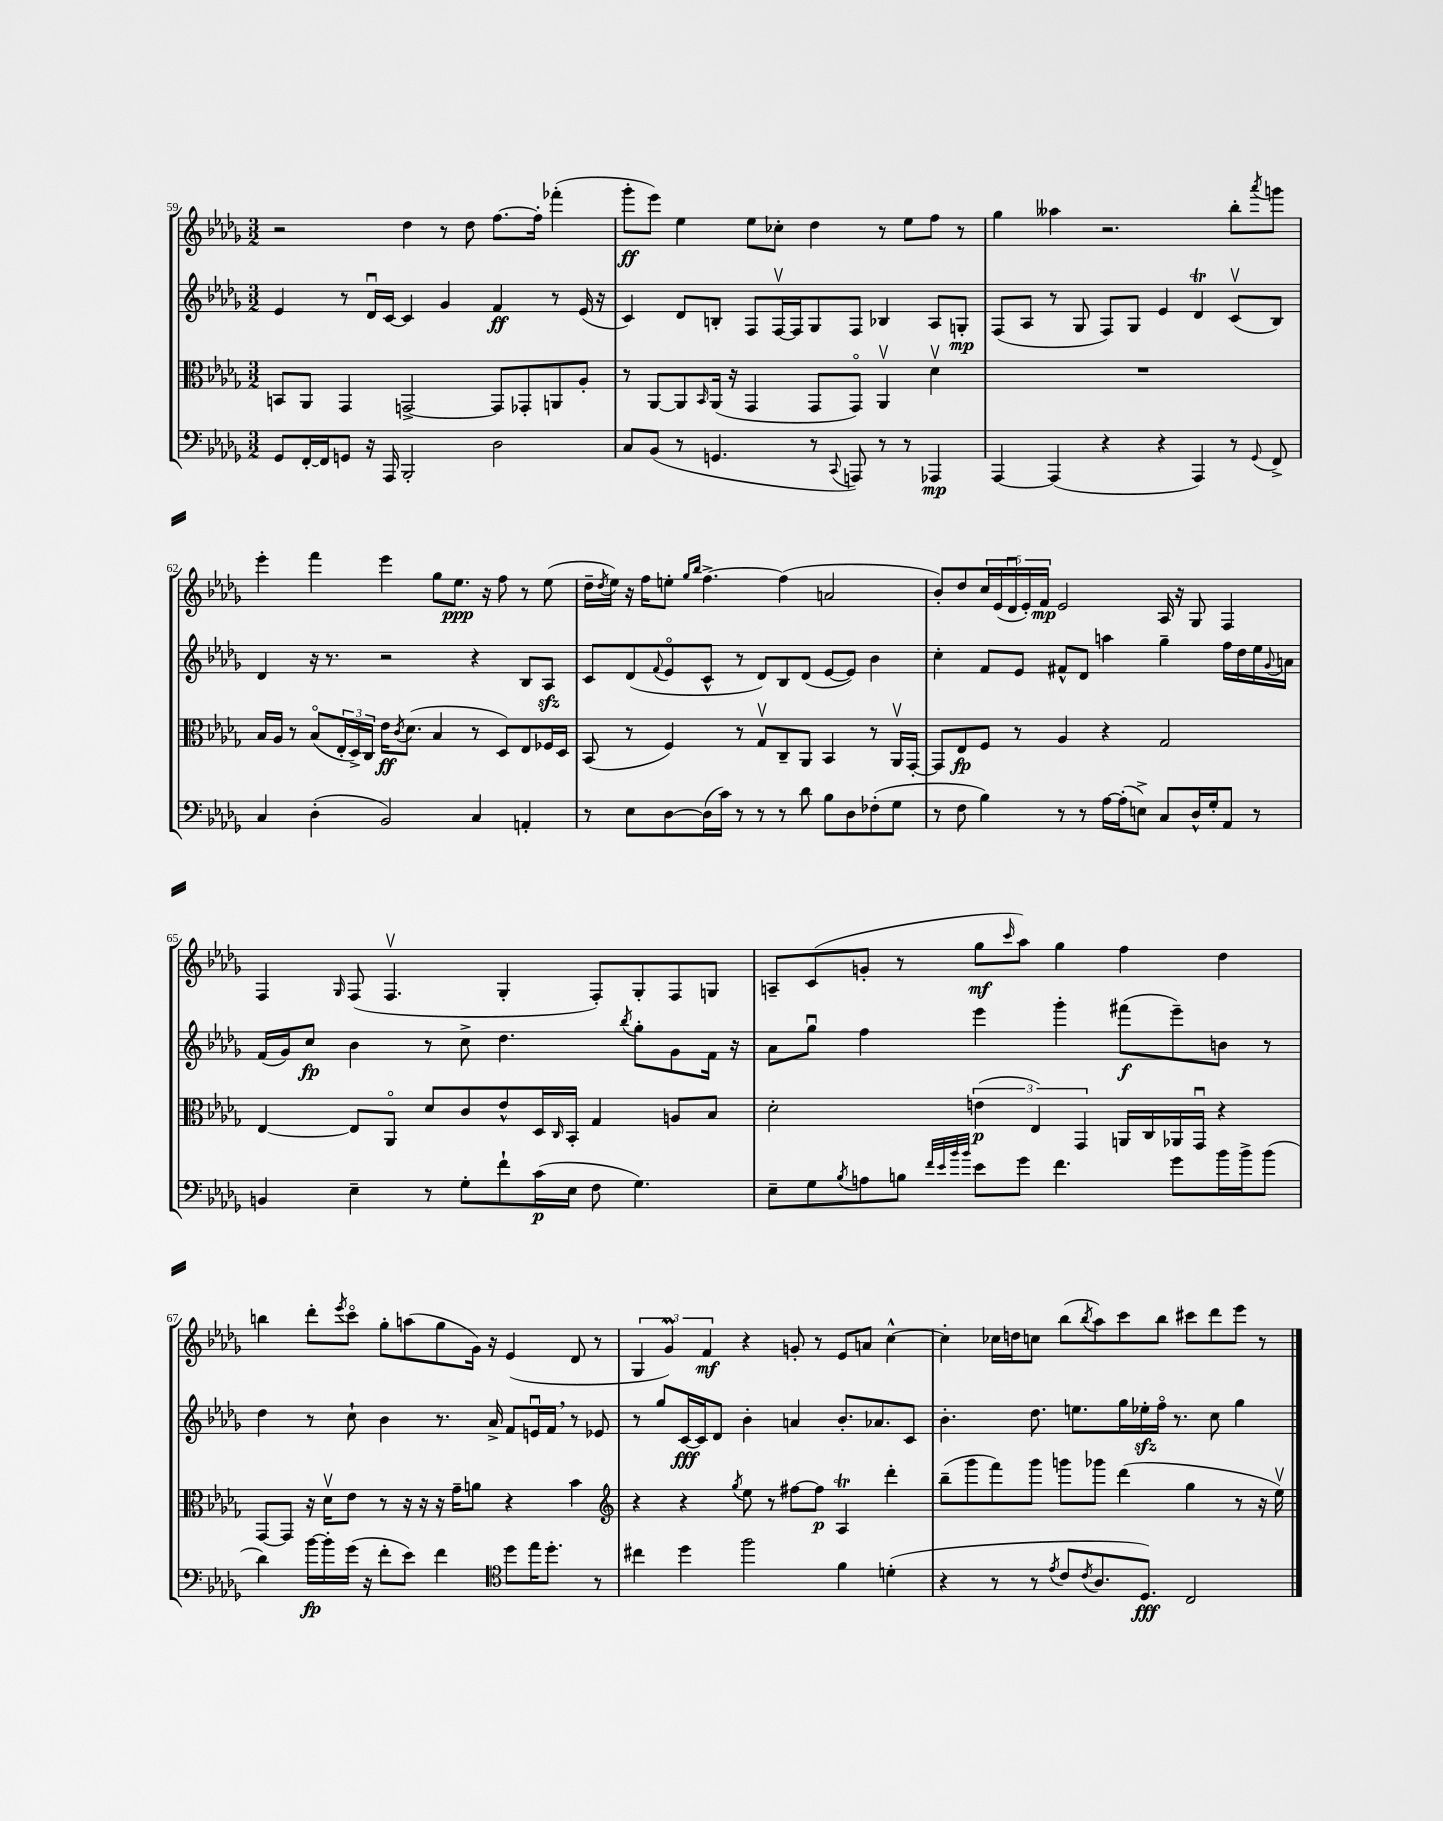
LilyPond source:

<<
\new StaffGroup <<
\new Staff = "s0" {
    \clef treble \key des \major \numericTimeSignature \time 3/2
    r2 des''4 r8 des''8 f''8.~ f''16-. fes'''4-.( |
    ges'''8-.\ff ees'''8) ees''4 ees''8 ces''8-. des''4 r8 ees''8 f''8 r8 |
    ges''4 aeses''4 r2. bes''8-. \acciaccatura { aes'''8 } g'''8 |
    ees'''4-. f'''4 ees'''4 ges''8 ees''8.\ppp r16 f''8 r8 ees''8( |
    des''16-- \acciaccatura { des''8 } ees''16) r16 f''16 e''8-. \grace { ges''16 bes''16 } f''4.~-> f''4( a'2 |
    bes'8-.) des''8 \tuplet 5/4 { c''16 ees'16( des'16\downbow ees'16-.) f'16\mp } ees'2 aes16 r16 ges8 f4 |
    f4 \grace { ges16 } f8( f4.\upbow ges4-. f8-.) ges8-. f8 g8 |
    a8-- c'8( g'8-. r8 ges''8\mf \grace { c'''16 } aes''8) ges''4 f''4 des''4 |
    b''4 des'''8-. \acciaccatura { ees'''8 } c'''8\flageolet ges''8-. a''8( ges''8 ges'16) r16 ees'4( des'8 r8 |
    \tuplet 3/2 { ges4 ges'4\prall) f'4\mf } r4 g'8-. r8 ees'8 a'8 c''4~-^ |
    c''4-. ces''16 d''16 c''8 bes''8( \acciaccatura { bes''8 } aes''8) c'''8 bes''8 cis'''8 des'''8 ees'''8 r8 \bar "|." |
}
\new Staff = "s1" {
    \clef treble \key des \major \numericTimeSignature \time 3/2
    ees'4 r8 des'16\downbow c'16~ c'4 ges'4 f'4\ff r8 ees'16( r16 |
    c'4) des'8 b8-. f8 f16~\upbow f16 ges8 f8 bes4 aes8 g8-.\mp |
    f8( aes8 r8 ges8 f8) ges8 ees'4 des'4\trill c'8\upbow( bes8) |
    des'4 r16 r8. r2 r4 bes8 aes8\sfz |
    c'8 des'8( \appoggiatura { f'8 } ees'8\flageolet c'8-^ r8 des'8) bes8 des'8( ees'8~ ees'8) bes'4 |
    c''4-. f'8 ees'8 fis'8-^ des'8 a''4 ges''4-- f''16 des''16 ees''16 \appoggiatura { ges'8 } a'16 |
    f'16( ges'16) c''8\fp bes'4 r8 c''8-> des''4. \acciaccatura { bes''8 } ges''8-. ges'8 f'16 r16 |
    aes'8 ges''8\downbow f''4 ees'''4 ges'''4-. fis'''8\f( ees'''8--) b'8 r8 |
    des''4 r8 c''8-! bes'4 r8. aes'16-> f'8 e'16\downbow f'16 \breathe r8 ees'8 |
    r8 ges''8 c'16~\fff c'16 des'8 bes'4-. a'4 bes'8.-. aes'8. c'8 |
    bes'4.-. des''8. e''8. ges''16 ees''16-.\sfz f''16\flageolet r8. c''8 ges''4 \bar "|." |
}
\new Staff = "s2" {
    \clef alto \key des \major \numericTimeSignature \time 3/2
    b,8 aes,8 ges,4 g,2~-> g,8 ges,8-. a,8 aes8-. |
    r8 aes,8~ aes,8 \grace { bes,16 } aes,16( r16 ges,4 ges,8 ges,8\flageolet) aes,4\upbow des'4\upbow |
    R1. |
    bes16 aes16 r8 bes8\flageolet( \tuplet 3/2 { ees16-. des16->) c16 } ees'16\ff \acciaccatura { c'8 } des'8.( bes4 r8 des8) ees8 fes16 des16 |
    bes,8( r8 f4) r8 ges8\upbow c8-- aes,8 bes,4 r8 aes,16\upbow ges,16~-. |
    ges,8 ees8\fp f8 r8 aes4 r4 ges2 |
    ees4~ ees8 aes,8\flageolet des'8 c'8 ees'8-^ des16 \grace { c16 } bes,16-. ges4 a8 bes8 |
    des'2-. \tuplet 3/2 { e'4\p( ees4) ges,4 } a,16 c16 aes,16 ges,16\downbow r4 |
    ges,8~ ges,8 r16 des'16\upbow ees'8 r8 r16 r16 r16 ges'16-- a'8 r4 bes'4 |
    \clef treble r4 r4 \acciaccatura { ges''8 } ees''8 r8 fis''8~ fis''8\p aes4\trill des'''4-. |
    bes''8--( ges'''8 f'''8) ges'''8 g'''8 ges'''8 des'''4( ges''4 r8 r16 ees''16\upbow) \bar "|." |
}
\new Staff = "s3" {
    \clef bass \key des \major \numericTimeSignature \time 3/2
    ges,8 f,16~-. f,16 g,8 r16 aes,,16 bes,,2-. des2 |
    c8 bes,8( r8 g,4. r8 \appoggiatura { c,8 } a,,8) r8 r8 aes,,4\mp |
    aes,,4~ aes,,4( r4 r4 aes,,4) r8 \appoggiatura { ges,8 } f,8-> |
    c4 des4-.( bes,2) c4 a,4-. |
    r8 ees8 des8~ des16( c'16) r8 r8 r8 des'8 bes8 des8 fes8-.( ges8 |
    r8 f8 bes4) r8 r8 aes16~ aes16-.( e8->) c8 des16-^ ges16-. aes,8 r8 |
    b,4 ees4-- r8 ges8-. f'8-! c'16\p( ees16 f8 ges4.) |
    ees8-- ges8 \acciaccatura { bes8 } a8 b8 \grace { f'32 ees'32 bes'32 bes'32 } ees'8 ges'8 f'4. ges'8 bes'16 bes'16-> bes'8( |
    des'4) bes'16~\fp bes'16-. ges'16( r16 f'8-. ees'8) f'4 \clef tenor des''8 ees''16 des''8.-. r8 |
    cis''4 des''4 f''2 f'4 d'4-.( |
    r4 r8 r8 \acciaccatura { ees'8 } c'8 \acciaccatura { c'8 } aes8. des8.\fff) c2 \bar "|." |
}
>>
>>
\layout { \context { \Score currentBarNumber = #59 } }
